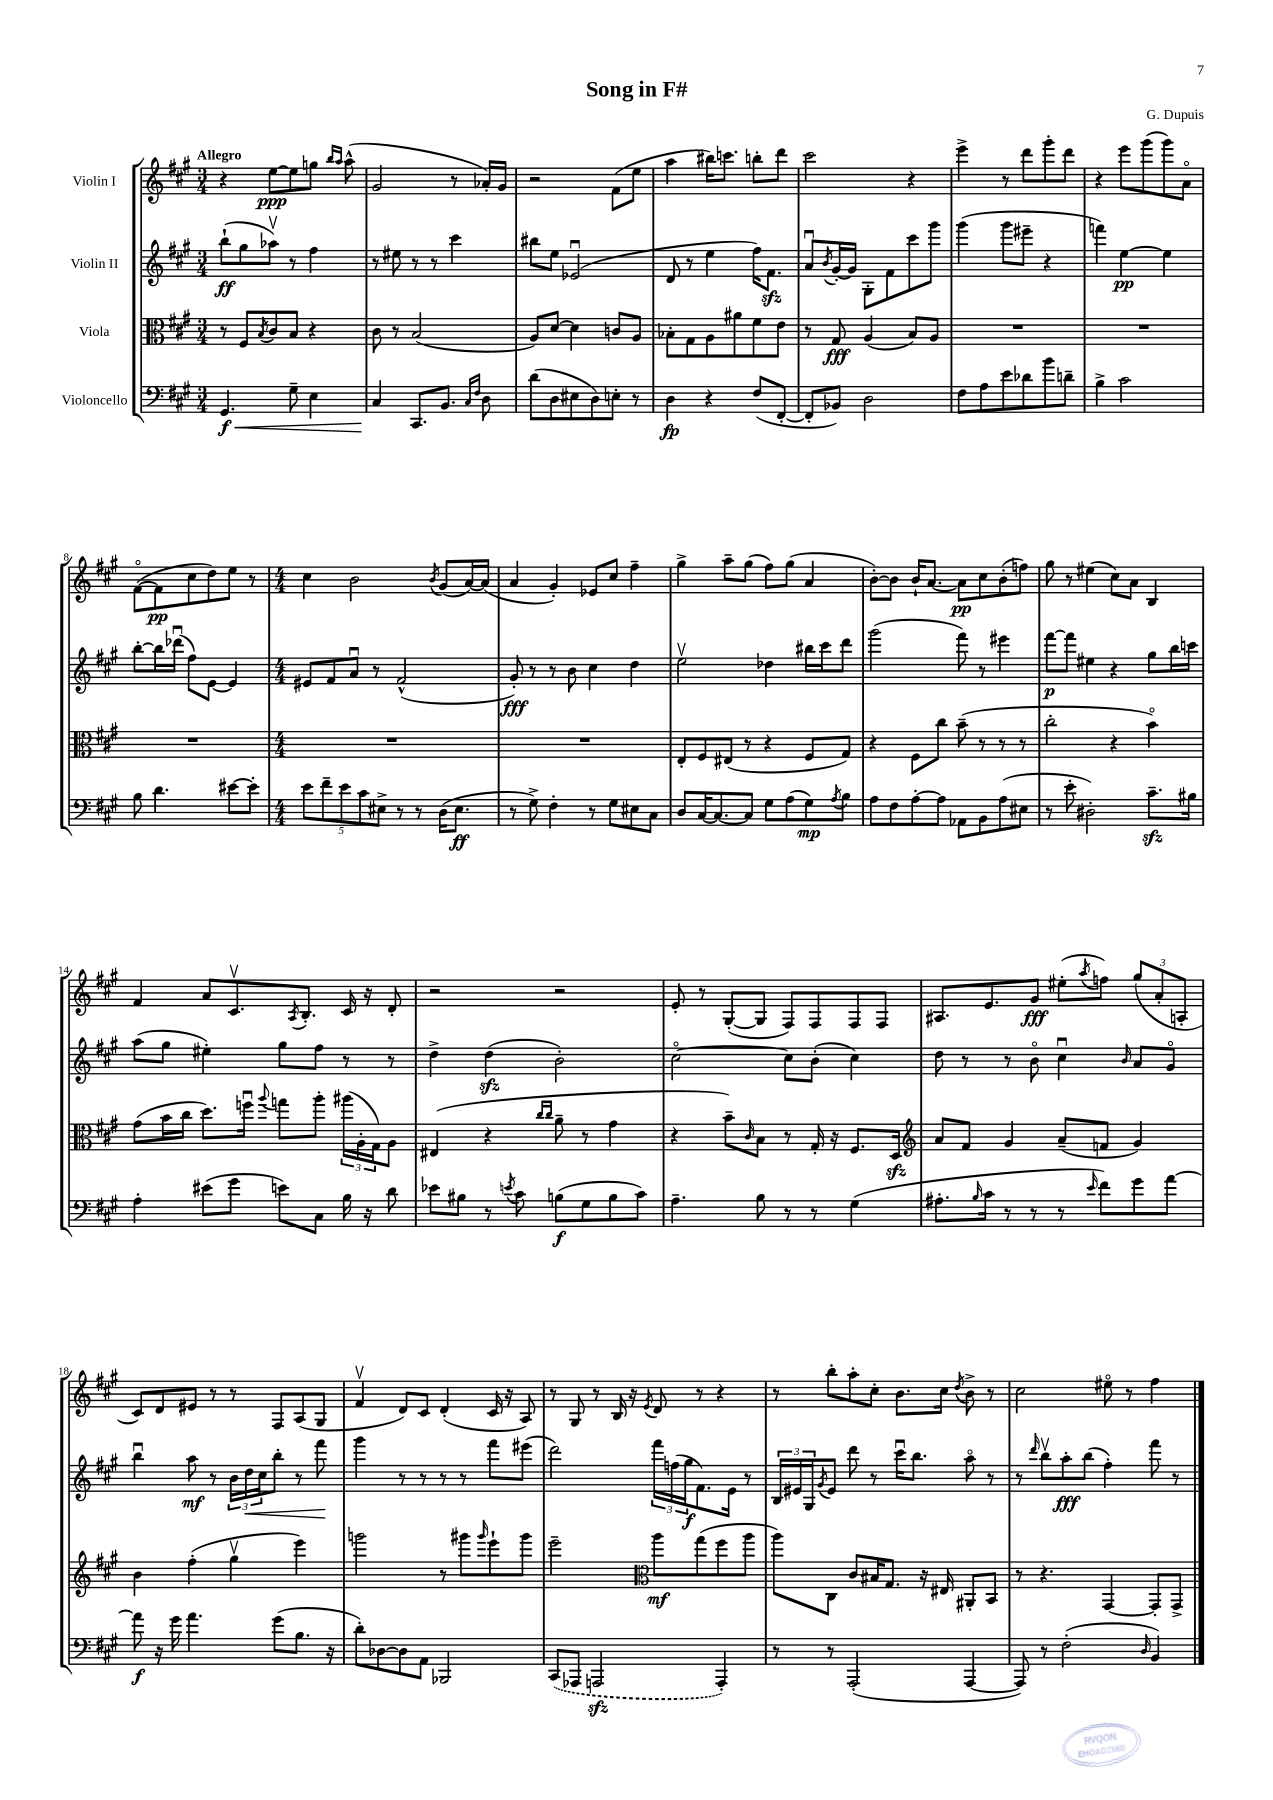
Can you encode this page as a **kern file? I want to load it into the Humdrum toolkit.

**kern	**dynam	**kern	**dynam	**kern	**dynam	**kern	**dynam
*part4	*part4	*part3	*part3	*part2	*part2	*part1	*part1
*staff4	*staff4	*staff3	*staff3	*staff2	*staff2	*staff1	*staff1
*I"Violoncello	*	*I"Viola	*	*I"Violin II	*	*I"Violin I	*
*clefF4	*	*clefC3	*	*clefG2	*	*clefG2	*
*k[f#c#g#]	*	*k[f#c#g#]	*	*k[f#c#g#]	*	*k[f#c#g#]	*
*M3/4	*	*M3/4	*	*M3/4	*	*M3/4	*
=1	=1	=1	=1	=1	=1	=1	=1
!	!	!	!	!	!	!LO:TX:a:B:t=Allegro	!
!	!LO:HP:b	!	!	!	!	!	!
4.GG#/	< f	8r	.	(8bb`\L	ff	4r	.
.	.	8F#/L	.	8gg#\	.	.	.
.	.	8qB/	.	.	.	.	.
.	.	8c#/	.	8aa-Xv\J)	.	[8ee\L	ppp
8G#~\	.	8B/J	.	8r	.	8ee\]	.
4E\	.	4r	.	4ff#\	.	8ggn\J	.
.	.	.	.	.	.	16qqbb/LL	.
.	.	.	.	.	.	16qqaa/JJ	.
.	.	.	.	.	.	(8aa^^\	.
=2	=2	=2	=2	=2	=2	=2	=2
4C#/	.	8c#\	.	8r	.	2g#/	.
.	.	8r	.	8ee#X\	.	.	.
8.CC#/L	[	(2B/	.	8r	.	.	.
.	.	.	.	8r	.	.	.
8.BB/J	.	.	.	.	.	.	.
.	.	.	.	4ccc#\	.	8r	.
16qqC#/LL	.	.	.	.	.	.	.
16qqF#/JJ	.	.	.	.	.	.	.
8D\	.	.	.	.	.	16a-X'/LL)	.
.	.	.	.	.	.	16g#/JJ	.
=3	=3	=3	=3	=3	=3	=3	=3
(8d\L	.	8A/L)	.	8bb#X\L	.	2r	.
8D\	.	[8d/J	.	8ee\J	.	.	.
8E#X\	.	4d\]	.	(2e-Xu/	.	.	.
8D\)	.	.	.	.	.	.	.
8En'\J	.	8cn/L	.	.	.	(8f#\L	.
8r	.	8A/J	.	.	.	8ee\J	.
=4	=4	=4	=4	=4	=4	=4	=4
4D\	fp	8B-X'\L	.	8d/	.	4aa\	.
.	.	8G#\	.	8r	.	.	.
4r	.	8A\	.	4ee\	.	16bb#X\KL)	.
.	.	.	.	.	.	8.cccn\J	.
.	.	8a#X\	.	.	.	.	.
(8F#/L	.	8f#\	.	16ff#\KL)	.	8bbn'\L	.
.	.	.	.	8.f#zz\J	.	.	.
[8FF#'/J	.	8e\J	.	.	.	8ddd\J	.
=5	=5	=5	=5	=5	=5	=5	=5
8FF#'/L]	.	8r	.	8au/L	.	2ccc#\	.
.	.	.	.	8qb/	.	.	.
8BB-X/J)	.	8G#/	fff	[16g#'/L	.	.	.
.	.	.	.	16g#/JJ]	.	.	.
2D\	.	(4A/	.	8G#'\L	.	.	.
.	.	.	.	8f#\	.	.	.
.	.	8B/L)	.	8ccc#\	.	4r	.
.	.	8A/J	.	8ggg#\J	.	.	.
=6	=6	=6	=6	=6	=6	=6	=6
8F#\L	.	2.r	.	(4ggg#\	.	4eee^\	.
8A\	.	.	.	.	.	.	.
8e\	.	.	.	8ggg#\L	.	8r	.
8d-X\	.	.	.	8eee#X~\J	.	8ddd\L	.
8b\	.	.	.	4r	.	8ggg#'\	.
8dn~\J	.	.	.	.	.	8ddd\J	.
=7	=7	=7	=7	=7	=7	=7	=7
4B^\	.	2.r	.	4fffn\)	.	4r	.
2c#\	.	.	.	[4ee\	pp	8eee\L	.
.	.	.	.	.	.	(8ggg#\	.
.	.	.	.	4ee\]	.	8ggg#\)	.
.	.	.	.	.	.	8a\J	.
!!LO:LB:g=z
=8	=8	=8	=8	=8	=8	=8	=8
8B\	.	2.r	.	[8bb'\L	.	([8f#\L	.
4.d\	.	.	.	16bb\L]	.	8f#\]	pp
.	.	.	.	(16ddd-Xu\JJ	.	.	.
.	.	.	.	8ff#\L)	.	8cc#\	.
.	.	.	.	[8e\J	.	8dd\)	.
[8e#X\L	.	.	.	4e/]	.	8ee\J	.
8e#'\J]	.	.	.	.	.	8r	.
=9	=9	=9	=9	=9	=9	=9	=9
*M4/4	*	*M4/4	*	*M4/4	*	*M4/4	*
10e\L	.	1r	.	8e#X/L	.	4cc#\	.
10f#~\	.	.	.	.	.	.	.
.	.	.	.	8f#/	.	.	.
10e\	.	.	.	.	.	.	.
.	.	.	.	8au/J	.	2b\	.
10c#\	.	.	.	.	.	.	.
.	.	.	.	8r	.	.	.
10E#X^\J	.	.	.	.	.	.	.
8r	.	.	.	(2f#^^/	.	.	.
8r	.	.	.	.	.	.	.
.	.	.	.	.	.	8qb/	.
(16D\KL	.	.	.	.	.	(8g#/L	.
8.E#\J	ff	.	.	.	.	.	.
.	.	.	.	.	.	[16a/L)	.
.	.	.	.	.	.	(16a/JJ]	.
=10	=10	=10	=10	=10	=10	=10	=10
8r	.	1r	.	8g#'/)	fff	4a/	.
8G#^\)	.	.	.	8r	.	.	.
4F#'\	.	.	.	8r	.	4g#'/)	.
.	.	.	.	8b\	.	.	.
8r	.	.	.	4cc#\	.	8e-X/L	.
8G#\L	.	.	.	.	.	8cc#/J	.
8E#X\	.	.	.	4dd\	.	4ff#~\	.
8C#\J	.	.	.	.	.	.	.
=11	=11	=11	=11	=11	=11	=11	=11
8D/L	.	8E'/L	.	2eev\	.	4gg#^\	.
[16C#/K	.	8F#/	.	.	.	.	.
8.C#/_	.	.	.	.	.	.	.
.	.	(8E#X/J	.	.	.	8aa~\L	.
8C#/J]	.	8r	.	.	.	(8gg#\J	.
8G#\L	.	4r	.	4dd-X\	.	8ff#\L)	.
(8A\	.	.	.	.	.	(8gg#\J	.
8G#\)	mp	8F#/L	.	16bb#X\LL	.	4a/	.
.	.	.	.	16ccc#\J	.	.	.
8qA/	.	.	.	.	.	.	.
8B\J	.	8G#/J)	.	8ddd\J	.	.	.
=12	=12	=12	=12	=12	=12	=12	=12
8A\L	.	4r	.	(2ggg#\	.	[8b'\L)	.
8F#\	.	.	.	.	.	8b\J]	.
[8A'\	.	8F#\L	.	.	.	16b`/KL	.
.	.	.	.	.	.	[8.a/J	.
8A\J]	.	8cc#\J	.	.	.	.	.
8AA-X\L	.	(8b~\	.	8fff#\)	.	8a\L]	pp
8BB\	.	8r	.	8r	.	8cc#\	.
(8A\	.	8r	.	4eee#X\	.	(8b'\	.
8E#X\J	.	8r	.	.	.	8ffn\J)	.
=13	=13	=13	=13	=13	=13	=13	=13
8r	.	2cc#'\	.	[8fff#\L	p	8gg#\	.
8e'\	.	.	.	8fff#\J]	.	8r	.
2D#X'\)	.	.	.	4ee#X\	.	(4ee#X\	.
.	.	4r	.	4r	.	8cc#\L)	.
.	.	.	.	.	.	8a\J	.
8.c#zz~\L	.	4b\)	.	8gg#\L	.	4B/	.
.	.	.	.	16bb\L	.	.	.
16B#X\Jk	.	.	.	16cccn\JJ	.	.	.
!!LO:LB:g=z
=14	=14	=14	=14	=14	=14	=14	=14
4A'\	.	(8g#\L	.	(8aa\L	.	4f#/	.
.	.	16b\L	.	8gg#\J	.	.	.
.	.	16cc#\JJ	.	.	.	.	.
(8e#X\L	.	8.dd\L)	.	4ee#X'\)	.	8a/L	.
8g#\J	.	.	.	.	.	8.c#v/	.
.	.	16ffnu\Jk	.	.	.	.	.
.	.	8qqaa/	.	.	.	.	.
8en\L)	.	8ggn\L	.	8gg#\L	.	.	.
.	.	.	.	.	.	8qA/	.
.	.	.	.	.	.	8.B'/J	.
8C#\J	.	8aa'\J	.	8ff#\J	.	.	.
16B\	.	(24aa#X\LL	.	8r	.	16c#/	.
.	.	24A'\	.	.	.	.	.
16r	.	.	.	.	.	16r	.
.	.	24G#\J)	.	.	.	.	.
8d\	.	8A\J	.	8r	.	8d'/	.
=15	=15	=15	=15	=15	=15	=15	=15
8e-X\L	.	(4E#X/	.	4dd^\	.	2r	.
8B#X\J	.	.	.	.	.	.	.
8r	.	4r	.	(4ddzz\	.	.	.
8qen/	.	.	.	.	.	.	.
8c#\	.	.	.	.	.	.	.
.	.	16qqcc#/LL	.	.	.	.	.
.	.	16qqcc#/JJ	.	.	.	.	.
(8Bn\L	f	8a~\	.	2b'\)	.	2r	.
8G#\	.	8r	.	.	.	.	.
8B\	.	4g#\	.	.	.	.	.
8c#\J)	.	.	.	.	.	.	.
=16	=16	=16	=16	=16	=16	=16	=16
4.A~\	.	4r	.	[2cc#\	.	8e'/	.
.	.	.	.	.	.	8r	.
.	.	8b~\L)	.	.	.	([8G#'/L	.
.	.	16qqc#/	.	.	.	.	.
8B\	.	8B\J	.	.	.	8G#/J]	.
8r	.	8r	.	8cc#\L]	.	8F#/L)	.
8r	.	16G#'/	.	(8b'\J	.	8F#/	.
.	.	16r	.	.	.	.	.
(4G#\	.	8.F#/L	.	4cc#\)	.	8F#/	.
.	.	.	.	.	.	8F#/J	.
.	.	16Dzz/Jk	.	.	.	.	.
=17	=17	=17	=17	=17	=17	=17	=17
*	*	*clefG2	*	*	*	*	*
8.A#X'\L	.	8a/L	.	8dd\	.	8.A#X/L	.
.	.	8f#/J	.	8r	.	.	.
16qqB/	.	.	.	.	.	.	.
16c#\Jk	.	.	.	.	.	8.e/	.
8r	.	4g#/	.	8r	.	.	.
8r	.	.	.	8b\	.	8g#/J	fff
8r	.	(8a~/L	.	4cc#u\	.	(8ee#X'\L	.
16qqe/	.	.	.	.	.	8qaa/	.
8f#\L)	.	8fn/J	.	.	.	8ffn\J)	.
.	.	.	.	16qqb/	.	.	.
8g#\	.	4g#/)	.	8a/L	.	(12gg#/L	.
.	.	.	.	.	.	12a'/	.
[8a\J	.	.	.	8g#/J	.	.	.
.	.	.	.	.	.	12An'/J	.
!!LO:LB:g=z
=18	=18	=18	=18	=18	=18	=18	=18
8a\]	f	4b\	.	4bbu\	.	8c#/L)	.
16r	.	.	.	.	.	8d/	.
16g#\	.	.	.	.	.	.	.
4.a\	.	(4ff#'\	.	8aa\	mf	8e#X/J	.
.	.	.	.	8r	.	8r	.
.	.	4gg#v\	.	24b\LL	.	8r	.
!	!	!	!	!	!LO:HP:b	!	!
.	.	.	.	24dd\	<	.	.
.	.	.	.	24cc#\J	.	.	.
(8g#\L	.	.	.	8bb'\J	.	8F#/L	.
8.B\J	.	4eee\)	.	8r	.	(8A/	.
.	.	.	.	8fff#\	.	8G#/J	.
16r	.	.	.	.	.	.	.
.	.	.	.	.	[	.	.
=19	=19	=19	=19	=19	=19	=19	=19
8d'\L)	.	2gggn\	.	4ggg#\	.	4f#v/	.
[8D-X\	.	.	.	.	.	.	.
8D-\]	.	.	.	8r	.	8d/L)	.
8AA\J	.	.	.	8r	.	8c#/J	.
2BBB-X/	.	8r	.	8r	.	(4d'/	.
.	.	8ggg#X\L	.	8r	.	.	.
.	.	16qqggg#/	.	.	.	.	.
.	.	8eee`\	.	8fff#\L	.	16c#/	.
.	.	.	.	.	.	16r	.
.	.	8ggg#\J	.	(8eee#X\J	.	8A/)	.
=20	=20	=20	=20	=20	=20	=20	=20
(8CC#/L	.	2eee~\	.	2ddd\)	.	8r	.
8AAA-X/J	.	.	.	.	.	8G#/	.
2AAAnzz/	.	.	.	.	.	8r	.
.	.	.	.	.	.	16B/	.
.	.	.	.	.	.	16r	.
*	*	*clefC3	*	*	*	*	*
.	.	.	.	.	.	8qe/	.
.	.	8aa\L	mf	24fff#\LL	.	8d/	.
.	.	.	.	(24ffn\	.	.	.
.	.	.	.	24gg#\J	f	.	.
.	.	(8gg#\	.	8.f#\)	.	8r	.
4AAA'/)	.	8ff#\	.	.	.	4r	.
.	.	.	.	16e\Jk	.	.	.
.	.	8aa\J	.	8r	.	.	.
=21	=21	=21	=21	=21	=21	=21	=21
8r	.	8aa\L)	.	24B/LL	.	8r	.
.	.	.	.	24e#X/	.	.	.
.	.	.	.	24G#/J	.	.	.
.	.	.	.	8qg#/	.	.	.
8r	.	8C#\J	.	8e#/J	.	8bb'\L	.
(2AAA'/	.	8c#/L	.	8ddd\	.	8aa'\	.
.	.	16B#X/K	.	8r	.	8cc#'\J	.
.	.	8.G#/J	.	.	.	.	.
.	.	.	.	16ccc#u\KL	.	8.b\L	.
.	.	.	.	8.bb\J	.	.	.
.	.	16r	.	.	.	.	.
.	.	16E#X/	.	.	.	16cc#\Jk	.
.	.	.	.	.	.	8qdd/	.
[4AAA/	.	8AA#X'/L	.	8aa\	.	8b^\	.
.	.	8BB/J	.	8r	.	8r	.
=22	=22	=22	=22	=22	=22	=22	=22
8AAA/])	.	8r	.	8r	.	2cc#\	.
.	.	.	.	16qqddd/	.	.	.
8r	.	4.r	.	8bbv\L	.	.	.
(2F#'\	.	.	.	8aa'\	fff	.	.
.	.	.	.	(8bb\J	.	.	.
.	.	[4GG#/	.	4ff#'\)	.	8ee#X\	.
.	.	.	.	.	.	8r	.
16qqD/	.	.	.	.	.	.	.
4BB/)	.	8GG#'/L]	.	8fff#\	.	4ff#\	.
.	.	8GG#^/J	.	8r	.	.	.
==	==	==	==	==	==	==	==
*-	*-	*-	*-	*-	*-	*-	*-
